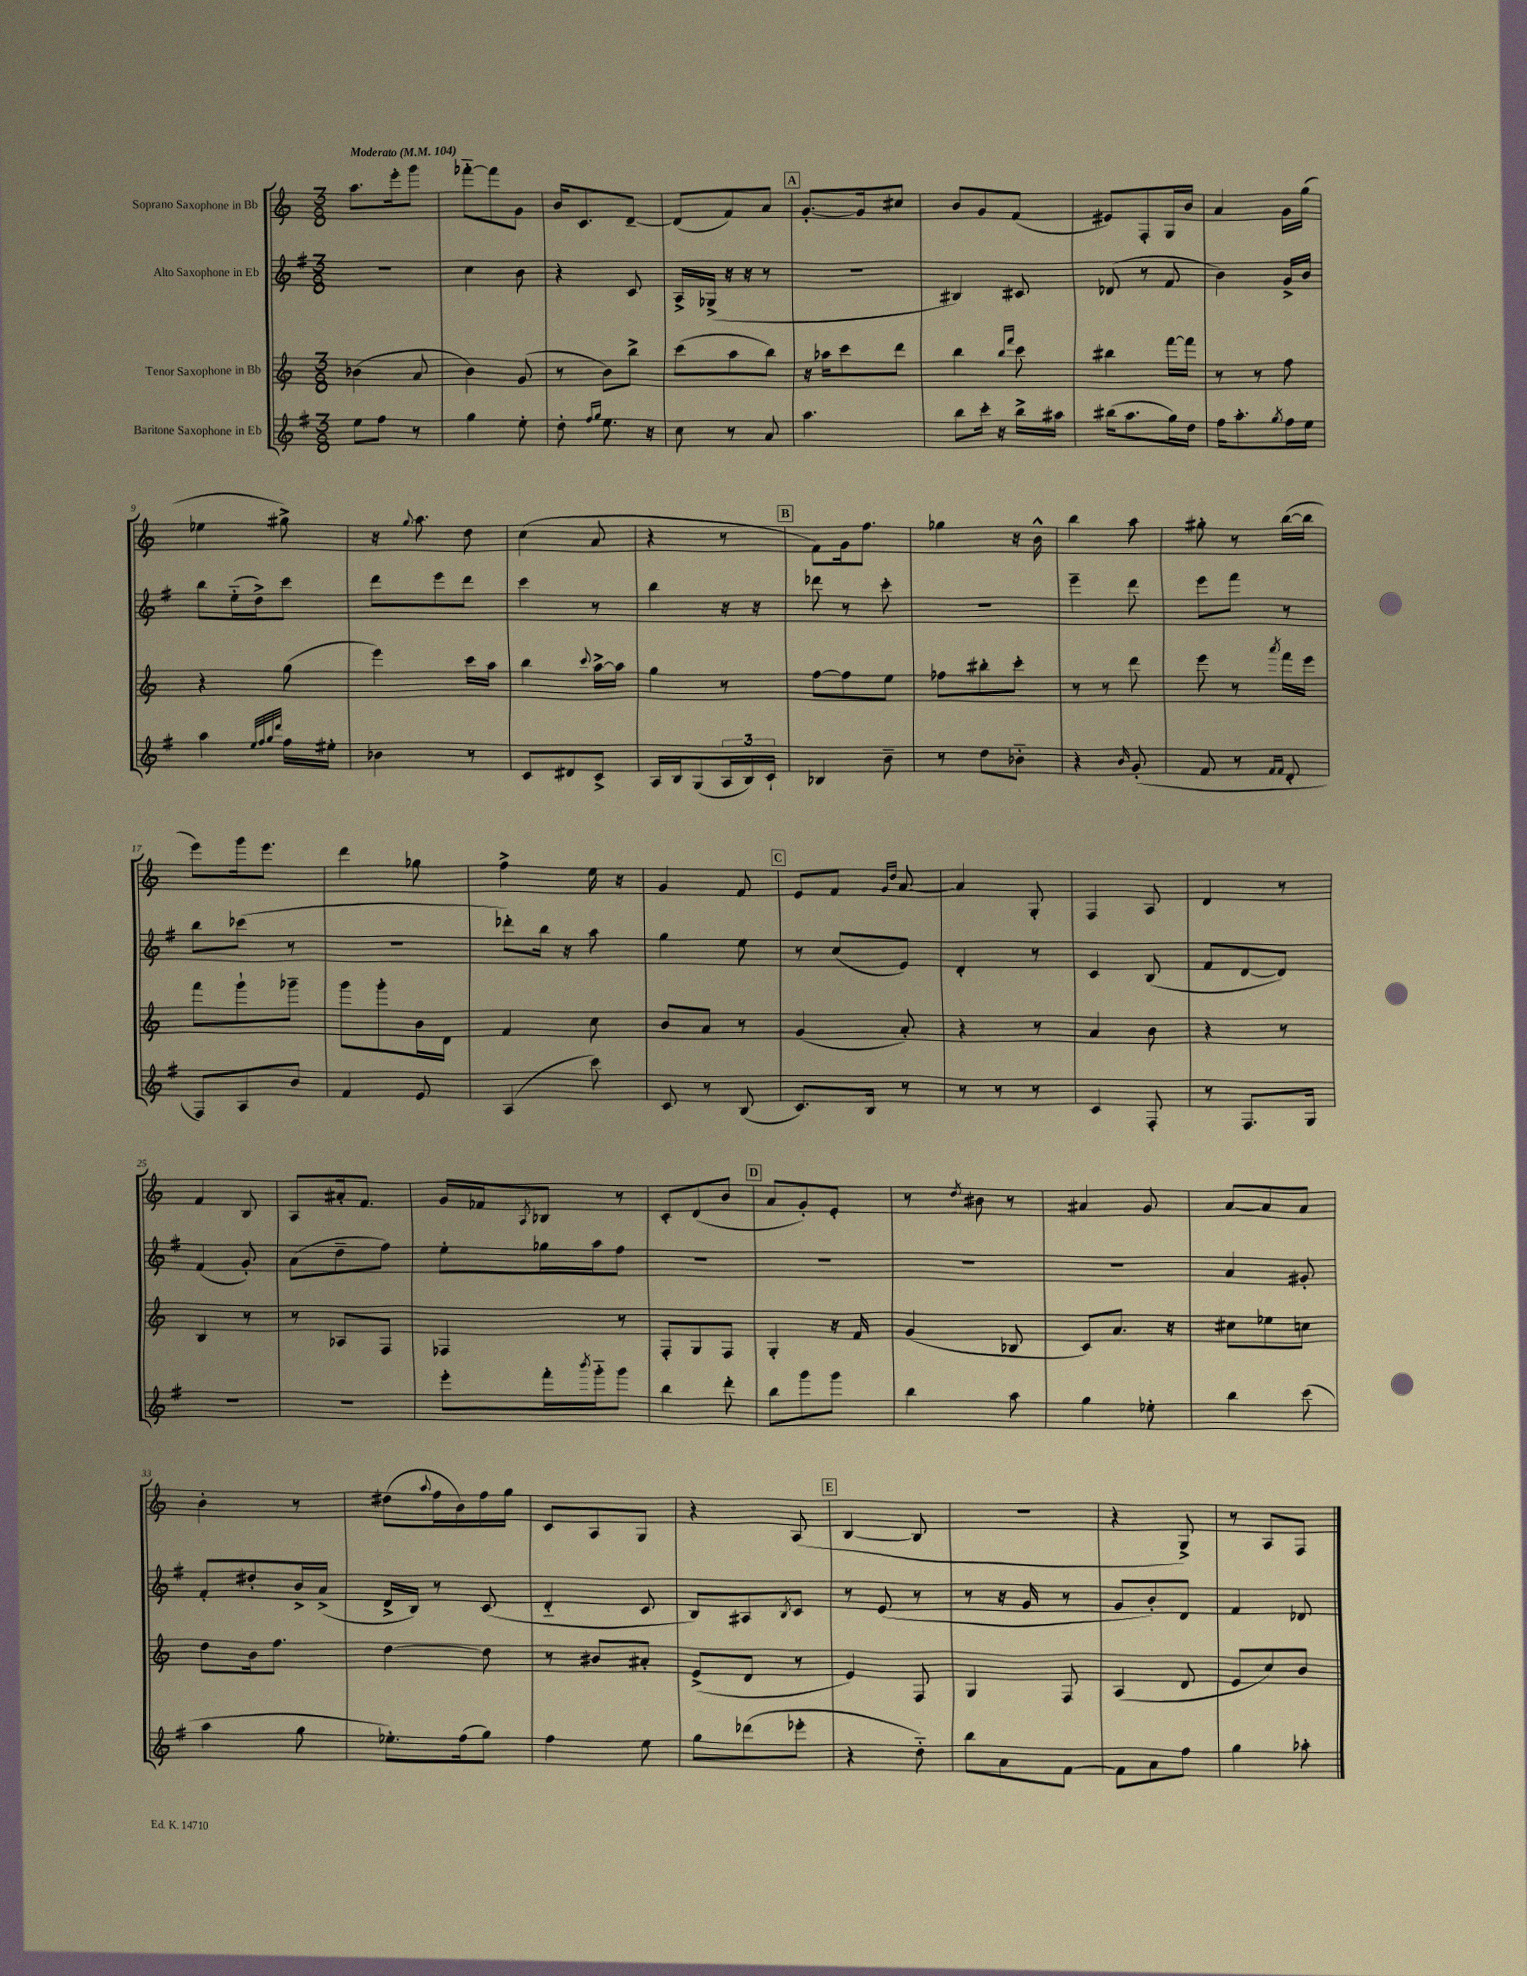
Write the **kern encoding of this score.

**kern	**kern	**kern	**kern
*part4	*part3	*part2	*part1
*staff4	*staff3	*staff2	*staff1
*I"Baritone Saxophone in Eb	*I"Tenor Saxophone in Bb	*I"Alto Saxophone in Eb	*I"Soprano Saxophone in Bb
*clefG2	*clefG2	*clefG2	*clefG2
*k[f#]	*k[]	*k[f#]	*k[]
*M3/8	*M3/8	*M3/8	*M3/8
*MM104	*MM104	*MM104	*MM104
=1	=1	=1	=1
!	!	!	!LO:TX:a:B:t=Moderato
8ee\L	(4b-X\	4.r	8.aa\L
8ff#\J	.	.	.
.	.	.	16eee'\k
8r	8a/	.	8ggg\J
=2	=2	=2	=2
4gg\	4b\)	4cc\	[8fff-X\L
.	.	.	8fff-\]
8ee'\	(8g/	8b\	8g\J
=3	=3	=3	=3
8dd'\	8r	4r	16b/KL
.	.	.	8.c/
16qqff#/LL	.	.	.
16qqgg/JJ	.	.	.
8.ee\	8b\L)	.	.
.	8bb^\J	8c/	[8d~/J
16r	.	.	.
=4	=4	=4	=4
8cc\	(8ccc\L	16A^/LL	(8d/L]
.	.	(16G-X^/JJ	.
8r	8aa\	16r	8f/)
.	.	16r	.
8a/	8bb\J)	8r	8a/J
!!LO:REH:place=s1:t=A
=5	=5	=5	=5
4.aa\	16r	4.r	[8.g'/L
.	16aa-X\KL	.	.
.	8ccc\	.	.
.	.	.	16g/k]
.	8ddd\J	.	8cc#X/J
=6	=6	=6	=6
8bb\L	4bb\	4B#X/)	8b/L
16ccc'\Jk	.	.	8g/
16r	.	.	.
.	16qqbb/LL	.	.
.	16qqfff/JJ	.	.
16bb^\LL	8ccc\	8c#X/	(8f/J
16aa#X\JJ	.	.	.
=7	=7	=7	=7
(16bb#X\KL	4bb#X\	(8d-X/	8e#X/L)
8.aa\	.	.	.
.	.	8r	8F'/
16gg\L)	[16fff\LL	8f#/	16G/L
16dd\JJ	16fff\JJ]	.	16b/JJ
=8	=8	=8	=8
16ff#\KL	8r	4b\)	4a/
8.aa'\	.	.	.
.	8r	.	.
8qgg/	.	.	.
16ff#\L	8ff\	16g^/LL	16g\LL
16ee\JJ	.	16b/JJ	(16gg\JJ
!!LO:LB:g=z
=9	=9	=9	=9
4aa\	4r	8bb\L	4ee-X\
.	.	(16ee\L	.
.	.	16dd^\J)	.
32qqee/LLL	.	.	.
32qqff#/	.	.	.
32qqgg/	.	.	.
32qqddd/JJJ	.	.	.
16ff#\LL	(8gg\	8ccc\J	8gg#X^\)
16ee#X'\JJ	.	.	.
=10	=10	=10	=10
4b-X\	4eee\)	8ddd\L	16r
.	.	.	8qqgg/
.	.	.	8.aa\
.	.	8eee\	.
8r	16ccc\LL	8ddd\J	8dd\
.	16aa\JJ	.	.
=11	=11	=11	=11
8c/L	4bb\	4ccc\	(4cc\
8d#X/	.	.	.
.	8qqccc/	.	.
8c^/J	[16aa^\LL	8r	8a/
.	16aa\JJ]	.	.
=12	=12	=12	=12
16A/LL	4gg\	4bb\	4r
16B/J	.	.	.
(8G/	.	.	.
24A/L	8r	16r	8r
24B/)	.	.	.
.	.	16r	.
24c`/JJ	.	.	.
!!LO:REH:place=s1:t=B
=13	=13	=13	=13
4B-X/	[8ff\L	8ddd-X\	8f\L)
.	8ff\]	8r	16g\k
.	.	.	8.ff\J
8b~\	8ee\J	8ccc'\	.
=14	=14	=14	=14
8r	8ff-X\L	4.r	4gg-X\
8dd\L	8bb#X'\	.	.
8b-X\J	8ccc'\J	.	16r
.	.	.	16b^^\
=15	=15	=15	=15
4r	8r	4eee~\	4bb\
.	8r	.	.
16qqb/	.	.	.
(8g'/	8ddd\	8ddd\	8aa\
=16	=16	=16	=16
8f#/	8eee\	8eee\L	8gg#X'\
8r	8r	8fff#\J	8r
16qqf#/LL	.	.	.
16qqf#/JJ	8qaaa/	.	.
8d'/	16fff\LL	8r	([16bb\LL
.	16eee\JJ	.	16bb\JJ]
!!LO:LB:g=z
=17	=17	=17	=17
8F#/L)	8fff\L	8bb\L	8eee\L)
8A/	8ggg`\	(8ccc-X\J	16ggg\k
.	.	.	8.eee\J
8b/J	8ggg-X~\J	8r	.
=18	=18	=18	=18
4f#/	8ggg\L	4.r	4ddd\
.	8ggg'\	.	.
8e/	16b\L	.	8gg-X\
.	16d\JJ	.	.
=19	=19	=19	=19
(4A/	4f/	8ddd-X'\L)	4ff^\
.	.	16bb\Jk	.
.	.	16r	.
8ccc\)	8cc\	8aa\	16ee\
.	.	.	16r
=20	=20	=20	=20
8c/	8b/L	4gg\	4g/
8r	8a/J	.	.
(8B/	8r	8ee\	8f/
!!LO:REH:place=s1:t=C
=21	=21	=21	=21
8.c/L)	(4g/	8r	8e/L
.	.	(8cc/L	8f/J
16B/Jk	.	.	.
.	.	.	16qqg/LL
.	.	.	16qqdd/JJ
8r	8a'/)	8e/J)	[8a/
=22	=22	=22	=22
8r	4r	4d'/	4a/]
8r	.	.	.
8r	8r	8r	8G'/
=23	=23	=23	=23
4c/	4a/	4c/	4F/
8F#'/	8b\	(8B/	8A/
=24	=24	=24	=24
8r	4r	8f#/L	4d/
8.F#/L	.	[8d/	.
.	8r	8d/J])	8r
16G/Jk	.	.	.
!!LO:LB:g=z
=25	=25	=25	=25
4.r	4B/	(4f#/	4f/
.	8r	8g'/)	8B/
=26	=26	=26	=26
4.r	8r	(8a\L	8A/L
.	8A-X/L	8dd~\	16a#X'/k
.	.	.	8.f/J
.	8F/J	8ff#\J)	.
=27	=27	=27	=27
8eee'\L	4F-X/	8ee'\L	16g/LL
.	.	.	16f-X/J
.	.	.	8qA/
16fff#'\L	.	16gg-X\L	8B-X/J
8qbbb/	.	.	.
16ggg\J	.	16aa\J	.
8ggg\J	8r	8ff#\J	8r
=28	=28	=28	=28
4bb\	8F'/L	4.r	8c'/L
.	8G/	.	(8d/
8ddd'\	8F/J	.	8b/J
!!LO:REH:place=s1:t=D
=29	=29	=29	=29
8bb\L	4G'/	4.r	8a/L
8ggg\	.	.	8g'/)
8ggg\J	16r	.	8e'/J
.	16f/	.	.
=30	=30	=30	=30
4bb\	(4g/	4.r	8r
.	.	.	8qdd/
.	.	.	8b#X\
8aa\	8B-X/	.	8r
=31	=31	=31	=31
4gg\	8c/L)	4.r	4a#X/
.	8.a/J	.	.
8ee-X'\	.	.	8g/
.	16r	.	.
=32	=32	=32	=32
4bb\	8cc#X\L	4a/	[8a/L
.	8ee-X\	.	8a/]
(8ccc\	8ccn\J	8g#X'/	8a/J
!!LO:LB:g=z
=33	=33	=33	=33
4aa\	8dd\L	8f#'/L	4b'\
.	16b\k	8dd#X'/	.
.	8.ff\J	.	.
8gg\	.	16b^/L	8r
.	.	(16a^/JJ	.
=34	=34	=34	=34
8.ee-X'\L)	[4dd\	16d^/LL	(8dd#X\L
.	.	16B/JJ)	.
.	.	.	8qqaa/
.	.	8r	16ff\L
(16ff#\k	.	.	16b\)
8gg\J)	8dd\]	(8c/	16ff\
.	.	.	16gg\JJ
=35	=35	=35	=35
4ff#\	8r	4d/	8c/L
.	8b#X/L	.	8A/
8ee\	8a#X'/J	8c/	8G/J
=36	=36	=36	=36
8gg\L	(8e^/L	8B/L)	4r
(8ddd-X\	8d/J	8A#X/	.
.	.	8qB/	.
8eee-X'\J	8r	8c/J	(8A/
!!LO:REH:place=s1:t=E
=37	=37	=37	=37
4r	4e/)	8r	[4B/
.	.	(8e/	.
8dd\)	8F/	8r	8B/]
=38	=38	=38	=38
8bb\L	4G/	8r	4.r
8a\	.	16r	.
.	.	16g/	.
[8f#\J	8F/	8r	.
=39	=39	=39	=39
8f#\L]	(4A/	8g/L	4r
8a\	.	8b'/)	.
8ff#\J	8d/	8d/J	8G^/)
=40	=40	=40	=40
4gg\	8e/L	4f#/	8r
.	8cc/)	.	8A/L
8aa-X'\	8b/J	8d-X/	8F/J
==	==	==	==
*-	*-	*-	*-
